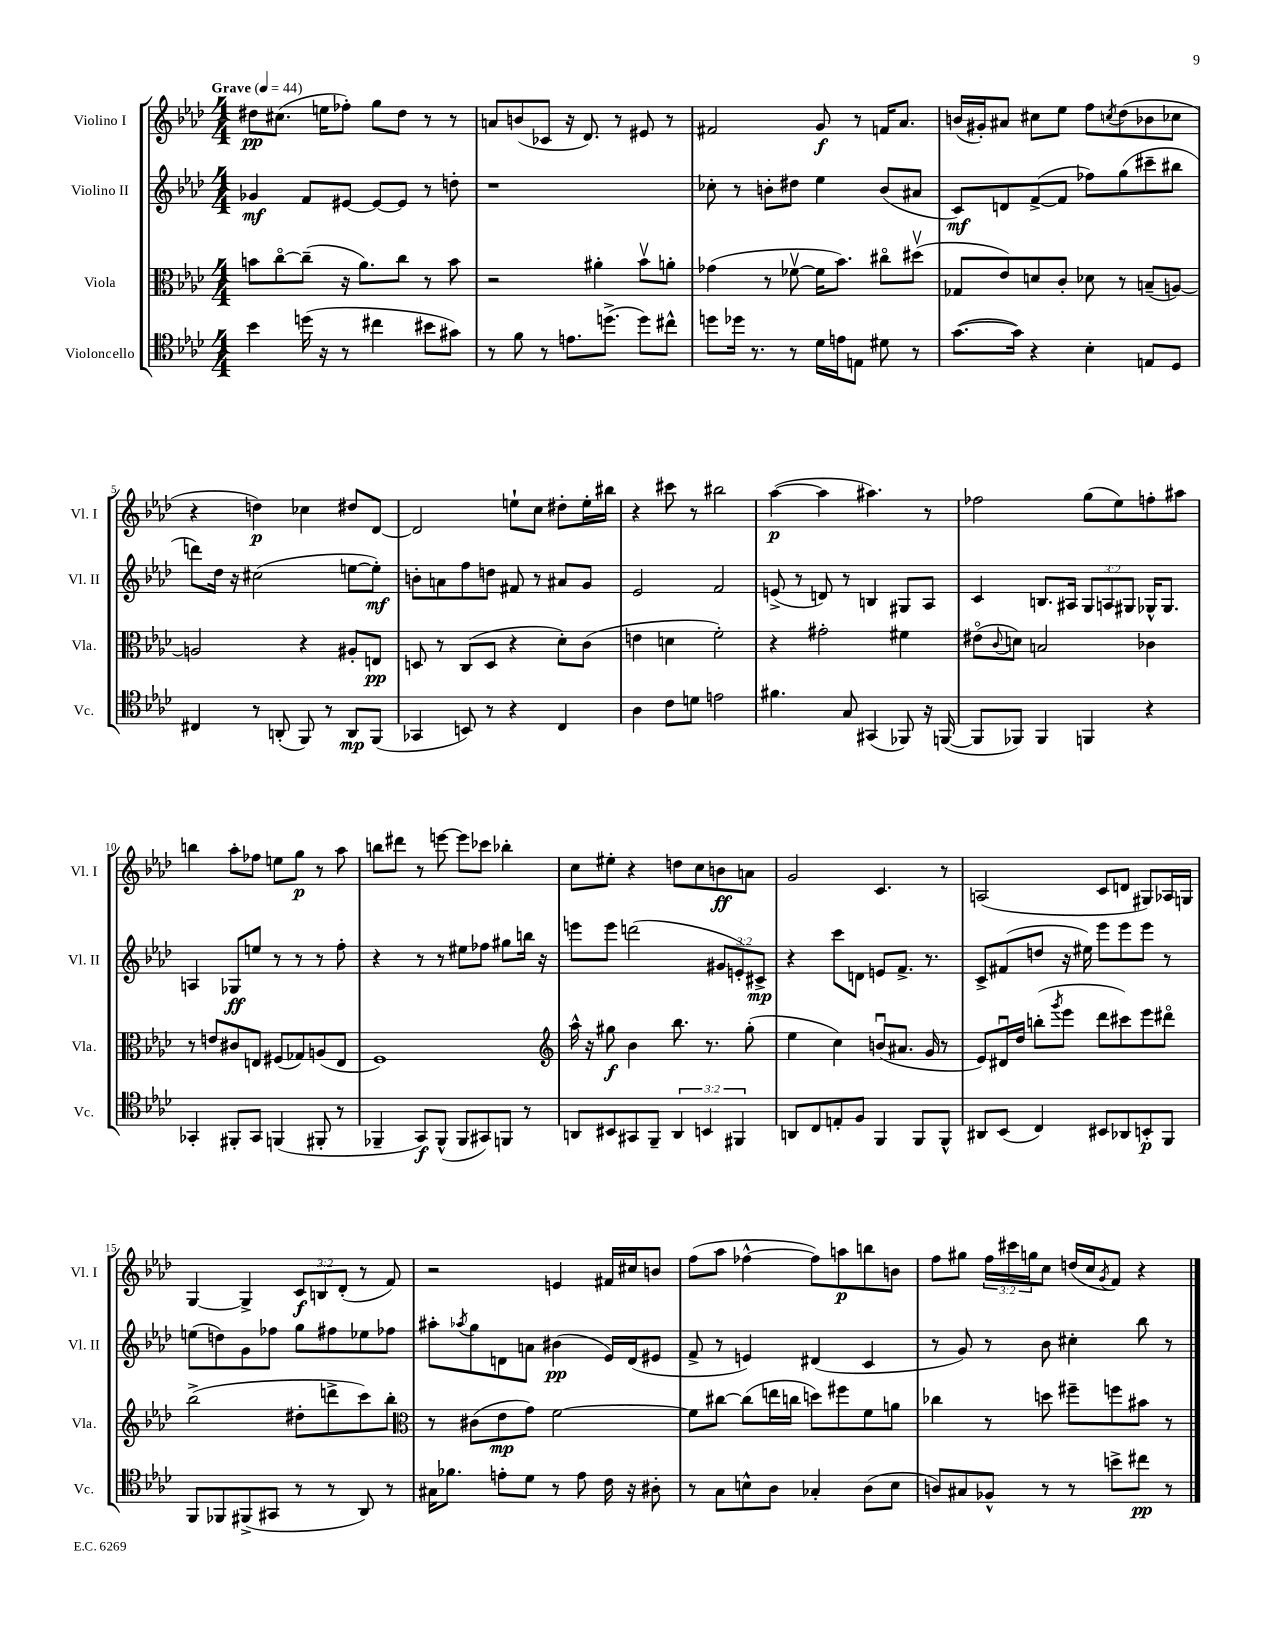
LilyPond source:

<<
\new StaffGroup <<
\new Staff = "s0" \with { instrumentName = "Violino I" shortInstrumentName = "Vl. I" } {
    \clef treble \key aes \major \numericTimeSignature \time 4/4 \override Staff.TupletNumber.text = #tuplet-number::calc-fraction-text \tempo "Grave" 4 = 44
    dis''8\pp cis''8.( e''16 fes''8-.) g''8 dis''8 r8 r8 |
    a'8 b'8( ces'8 r16 des'8.) r8 eis'8 r8 |
    fis'2 g'8\f r8 f'16 aes'8. |
    b'16( gis'16-.) ais'8 cis''8 ees''8 f''8 \acciaccatura { c''8 } des''8( bes'8 ces''8 |
    r4 d''4\p) ces''4 dis''8 des'8~ |
    des'2 e''8-! c''8 dis''8-. e''16-. bis''16 |
    r4 cis'''8 r8 bis''2 |
    aes''4~\p( aes''4 ais''4.) r8 |
    fes''2 g''8( ees''8) f''8-. ais''8 |
    b''4 aes''8-. fes''8 e''8 g''8\p r8 aes''8 |
    b''8 dis'''8 r8 e'''8~ e'''8 ces'''8 bes''4-. |
    c''8 eis''8-. r4 d''8 c''8 b'8\ff a'8 |
    g'2 c'4. r8 |
    a2( c'8 d'8 gis8) aes16 g16 |
    g4~ g4-> \tuplet 3/2 { c'8\f b8 des'8-.( } r8 f'8) |
    r2 e'4 fis'16 cis''16 b'8 |
    f''8( aes''8 fes''4~-^ fes''8) a''8\p b''8 b'8 |
    f''8 gis''8 \tuplet 3/2 { f''16 cis'''16 g''16 } c''8 d''16( c''16 \acciaccatura { g'8 } f'8) r4 \bar "|." |
}
\new Staff = "s1" \with { instrumentName = "Violino II" shortInstrumentName = "Vl. II" } {
    \clef treble \key aes \major \numericTimeSignature \time 4/4 \override Staff.TupletNumber.text = #tuplet-number::calc-fraction-text
    ges'4\mf f'8 eis'8~ eis'8~ eis'8 r8 d''8-. |
    r1 |
    ces''8-. r8 b'8-. dis''8 ees''4 b'8( ais'8 |
    c'8\mf) d'8 f'8~->( f'8 fes''8) g''8( cis'''8-- bis''8 |
    d'''8) des''16 r16 cis''2( e''8~ e''8-.\mf) |
    b'8-. a'8 f''8 d''8 fis'8 r8 ais'8 g'8 |
    ees'2 f'2 |
    e'8->( r8 d'8) r8 b4 gis8 aes8 |
    c'4 b8. ais16 \tuplet 3/2 { g8 a8 gis8 } ges16-^ ges8. |
    a4 ges8\ff e''8 r8 r8 r8 f''8-. |
    r4 r8 r8 eis''8 fes''8 gis''8 b''16 r16 |
    e'''8 e'''8 d'''2( \tuplet 3/2 { gis'8 e'8-.) cis'8->\mp } |
    r4 c'''8 d'8 e'8 f'8.-> r8. |
    c'8-> fis'8( d''8 r16 eis''16) ees'''8 ees'''8 ees'''8 r8 |
    e''8( d''8) g'8 fes''8 g''8 fis''8 ees''8 fes''8 |
    ais''8-. \acciaccatura { aes''8 } g''8 d'8 a'8 bis'4\pp( ees'16) d'16( eis'8 |
    f'8-> r8 e'4) dis'4( c'4 |
    r8 g'8) r8 bes'8 cis''4-. bes''8 r8 \bar "|." |
}
\new Staff = "s2" \with { instrumentName = "Viola" shortInstrumentName = "Vla." } {
    \clef alto \key aes \major \numericTimeSignature \time 4/4
    b'8 c''8~\flageolet c''8--( r16 aes'8.) c''8 r8 b'8 |
    r2 ais'4-. bes'8\upbow a'8-. |
    ges'4( r8 fes'8~\upbow fes'16 bes'8.) cis''8\flageolet dis''8\upbow( |
    ges8 ees'8) d'8 c'8-. des'8 r8 b8--( a8~) |
    a2 r4 ais8-. e8\pp |
    d8 r8 c8( d8 r4 des'8-.) c'8( |
    e'4 d'4 f'2-.) |
    r4 gis'2-. fis'4 |
    eis'8\flageolet( \appoggiatura { c'8 } d'8) b2 ces'4 |
    r8 e'8 cis'8 e8 fis8( ges8) a8( e8 |
    f1) |
    \clef treble aes''16-^ r16 gis''8\f bes'4 bes''8. r8. gis''8-.( |
    ees''4 c''4) b'8\downbow( ais'8. g'16 r8 |
    ees'8) dis'16\downbow des''16 b''8-.( \acciaccatura { g'''8 } ees'''8 des'''8 cis'''8) ees'''8 dis'''8\flageolet |
    bes''2->( dis''8-. d'''8-> c'''8) bes''8-. |
    \clef alto r8 cis'8( ees'8\mp g'8) f'2~ |
    f'8 cis''8~ cis''8( e''16 c''16 d''8) fis''8 f'8 a'8 |
    ces''4 r8 d''8 fis''8-- f''8 bis'8 r8 \bar "|." |
}
\new Staff = "s3" \with { instrumentName = "Violoncello" shortInstrumentName = "Vc." } {
    \clef tenor \key aes \major \numericTimeSignature \time 4/4 \override Staff.TupletNumber.text = #tuplet-number::calc-fraction-text
    bes'4 d''16( r16 r8 cis''4 bis'8 gis'8) |
    r8 f'8 r8 e'8. d''8.->( d''8) cis''8-^ |
    d''8 des''16 r8. r8 des'16 e'16 e8 dis'8 r8 |
    g'8.~( g'16) r4 bes4-. e8 des8 |
    cis4 r8 a,8-.( f,8) r8 a,8\mp f,8( |
    ges,4 b,8) r8 r4 c4 |
    aes4 c'8 d'8 e'2 |
    fis'4. g8 gis,4( fes,8) r16 f,16~( |
    f,8 fes,8) fes,4 f,4 r4 |
    ges,4-. fis,8-. ges,8 f,4( fis,8-. r8 |
    fes,4-- g,8\f) fes,8-^( fes,8 gis,8) f,8 r8 |
    a,8 bis,8 gis,8 f,8-- \tuplet 3/2 { a,4 b,4 fis,4 } |
    a,8 c8 e8-. f8 f,4 f,8 f,8-^ |
    ais,8 bes,8( c4) bis,8 aes,8 b,8-.\p f,8 |
    f,8 fes,8 fis,8->( gis,8 r8 r8 aes,8) r8 |
    gis16 fes'8. e'8-. des'8 r8 e'8 c'16 r16 ais8-. |
    r8 g8 b8-^ aes8 ges4-. aes8( b8 |
    a8) gis8 fes8-^ r8 r8 b'8-> cis''8\pp r8 \bar "|." |
}
>>
>>
